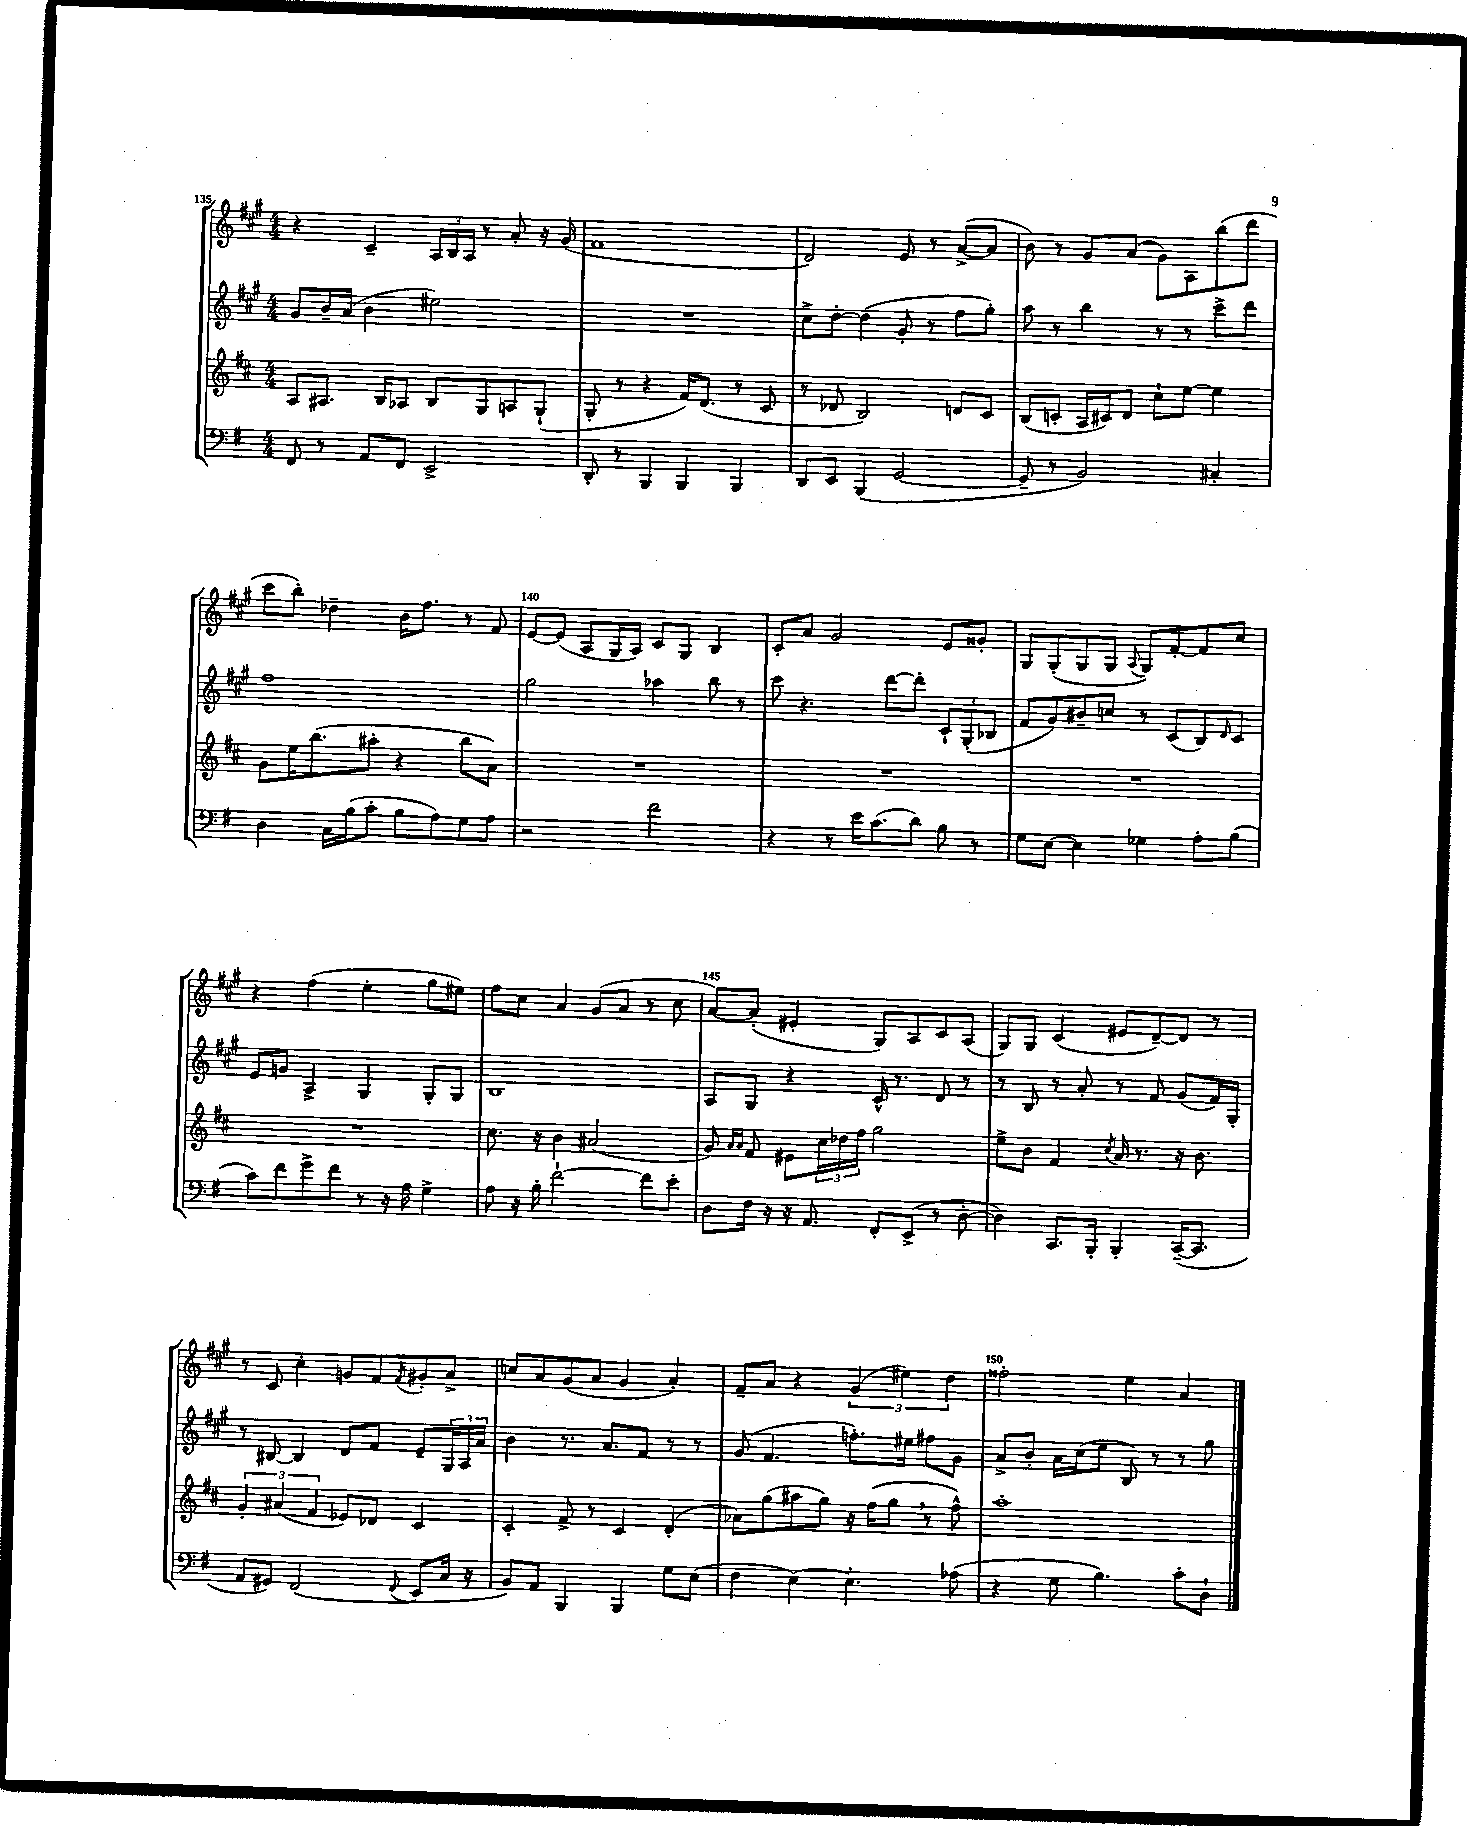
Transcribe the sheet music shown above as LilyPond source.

<<
\new StaffGroup <<
\new Staff = "s0" {
    \clef treble \key a \major \numericTimeSignature \time 4/4
    r4 cis'4-- \tuplet 3/2 { a16 b16 a16 } r8 a'8-. r16 gis'16( |
    fis'1 |
    d'2) e'8 r8 a'8~->( a'8 |
    b'8) r8 gis'8 a'8( gis'8) a8 b''8( d'''8 |
    cis'''8 b''8-.) des''4-- b'16 fis''8. r8 fis'8 |
    e'8~ e'8( a8 gis16 a16) cis'8 gis8 b4 |
    cis'8-. a'8 gis'2 e'8 gisis'8-. |
    gis8 gis8-.( gis8 gis8 \appoggiatura { a8 } gis8) fis'8~-. fis'8 cis''8 |
    r4 fis''4( e''4-. gis''8 eis''8) |
    fis''8 cis''8 a'4 gis'8( a'8 r8 cis''8 |
    a'8~) a'8-.( eis'4-. gis8) a8 cis'8 a8( |
    gis8) gis8 cis'4( eis'8 d'8~--) d'8 r8 |
    r8 cis'8 cis''4-. g'8 fis'8 \acciaccatura { fis'8 } gis'8-. a'8-> |
    c''8 a'8 gis'8( a'8 gis'4 a'4-.) |
    fis'8-- a'8 r4 \tuplet 3/2 { gis'4( eis''4) d''4 } |
    fisis''2-. e''4 a'4 \bar "|." |
}
\new Staff = "s1" {
    \clef treble \key a \major \numericTimeSignature \time 4/4
    gis'8 b'16-- a'16( b'4 eis''2) |
    R1 |
    cis''8-> d''8~-. d''4( gis'8-. r8 fis''8 gis''8-.) |
    a''8 r8 b''4 r8 r8 cis'''8-> d'''8 |
    fis''1 |
    gis''2 aes''4 b''8 r8 |
    cis'''8 r4. d'''8~ d'''8-. \tuplet 3/2 { cis'8-! gis8-.( bes8 } |
    fis'8 gis'8) bis'8-- c''8 r8 cis'8( b8) \grace { d'16 } cis'8 |
    e'8 g'8 a4-> gis4 gis8-. gis8 |
    b1 |
    a8 gis8 r4 cis'16-^ r8. d'8 r8 |
    r8 b8 r8 a'8-. r8 fis'8 gis'8( fis'16) gis16-. |
    r8 bis8~ bis4 d'8 fis'8 e'8-- \tuplet 3/2 { gis16 a16 a'16 } |
    b'4 r8. a'8. fis'8 r8 r8 |
    gis'8( fis'4. f''8.-.) eis''16 fis''8 gis'8 |
    a'8-> b'8-. a'16 cis''16( e''8 b8) r8 r8 gis''8 \bar "|." |
}
\new Staff = "s2" {
    \clef treble \key d \major \numericTimeSignature \time 4/4
    a8 ais8. b16 aes8 b8 g8 a8 g8-!( |
    g8-. r8 r4 fis'16) d'8.( r8 cis'8 |
    r8 des'8 b2) d'8 cis'8 |
    b8( c'8-. a16 cis'16) d'8 cis''8-! e''8~ e''4 |
    g'8 e''16 b''8.( ais''8-. r4 b''8 a'8) |
    R1 |
    R1 |
    R1 |
    R1 |
    cis''8. r16 b'4 ais'2( |
    g'8) \grace { a'16 a'16 } fis'8 eis'8 \tuplet 3/2 { cis''16 des''16 fis''16 } g''2 |
    e''8-> b'8 fis'4 \acciaccatura { cis''8 } a'16 r8. r16 b'8. |
    \tuplet 3/2 { g'4-. ais'4( fis'4 } ees'8) des'8 cis'4 |
    cis'4-. fis'8-> r8 cis'4 d'4-.( |
    aes'8) g''8( ais''8 g''8) r16 fis''16( g''8 \breathe r8 fis''8-^) |
    a''1-. \bar "|." |
}
\new Staff = "s3" {
    \clef bass \key g \major \numericTimeSignature \time 4/4
    fis,8 r8 a,8 fis,8 e,2-> |
    d,8-. r8 b,,4 b,,4 b,,4 |
    d,8 e,8 b,,4( g,2~ |
    g,8-- r8 b,2) cis4-. |
    d4 c16 b16( c'8-. b8 a8) g8 a8 |
    r2 fis'2 |
    r4 r8 e'16 c'8.( d'8) b8 r8 |
    g8 e8~ e4 ges4 a8-. b8( |
    c'8) fis'8 g'8-> fis'8 r8 r16 a16 g4-> |
    a8 r16 b16-. fis'2~-! fis'8 e'8-. |
    d8 fis16 r16 r16 a,8. fis,8-. e,8->( r8 d8~-. |
    d4) c,8. b,,16-. b,,4-. c,16~--( c,8. |
    a,8 gis,8) fis,2( \appoggiatura { fis,8 } e,8 c16 r16 |
    b,8) a,8 b,,4 b,,4 g8 e8( |
    fis4 e4~) e4.-. aes8( |
    r4 g8 b4.) c'8-. d8-! \bar "|." |
}
>>
>>
\layout { \context { \Score currentBarNumber = #135 \override BarNumber.break-visibility = ##(#f #t #t) barNumberVisibility = #(every-nth-bar-number-visible 5) } }
